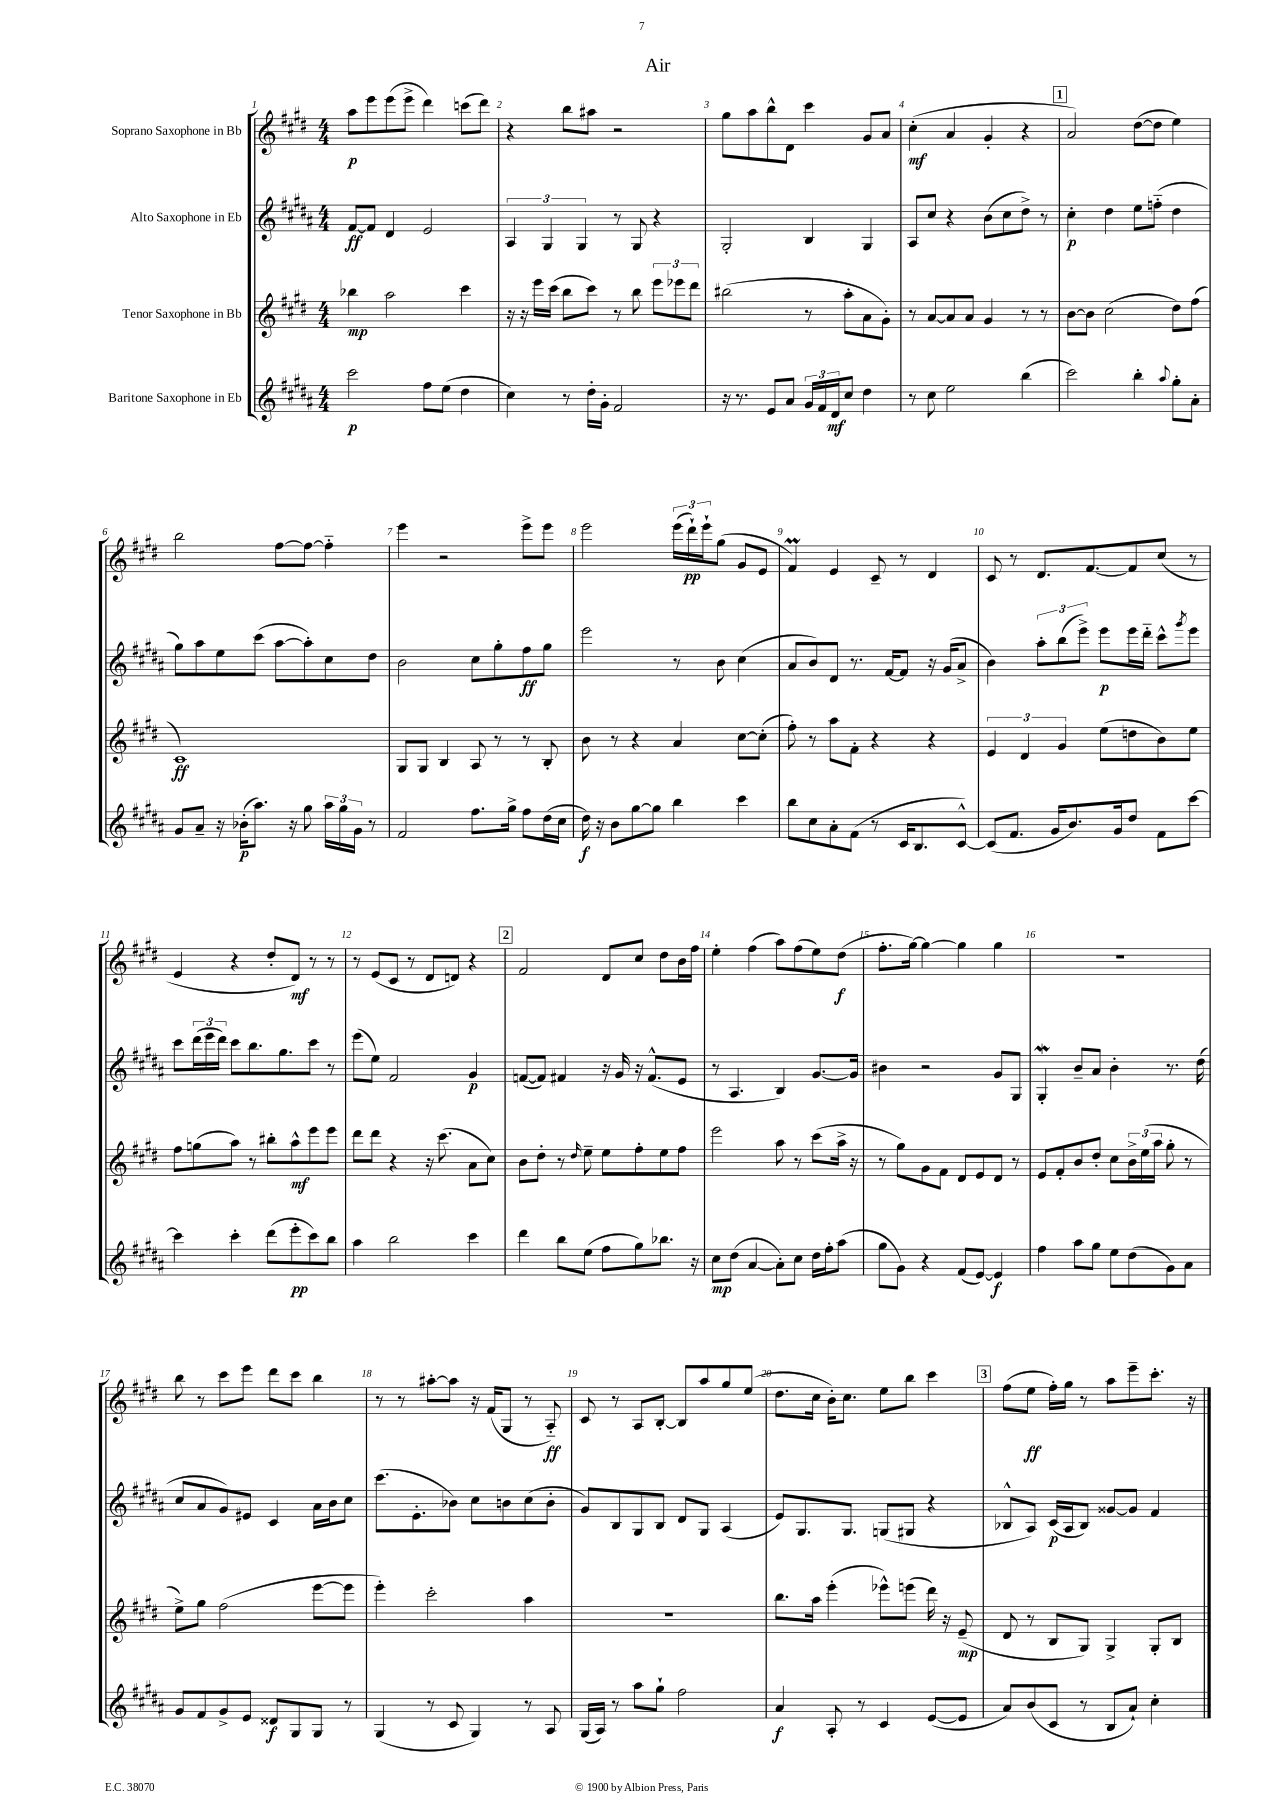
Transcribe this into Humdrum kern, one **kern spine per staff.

**kern	**kern	**kern	**kern
*staff4	*staff3	*staff2	*staff1
*clefG2	*clefG2	*clefG2	*clefG2
*k[f#c#g#d#a#]	*k[f#c#g#d#]	*k[f#c#g#d#a#]	*k[f#c#g#d#]
*M4/4	*M4/4	*M4/4	*M4/4
2ccc#\	4bb-\	[8f#/L	8aa\L
.	.	8f#/]J	8eee\
.	2aa\	4d#/	(8eee\
.	.	.	8eee^\J
8ff#\L	.	2e/	4ddd#\)
(8ee\J	.	.	.
4dd#\	4ccc#\	.	(8ccc\L
.	.	.	8ddd#\J)
=	=	=	=
4cc#\)	16r	6A#/	4r
.	16r	.	.
.	16eee\LL	.	.
.	.	6G#/	.
.	(16ccc#\JJ	.	.
8r	8bb\L	.	8bb\L
.	.	6G#/	.
16dd#'\LL	8ccc#\J)	.	8aa#\J
16g#'\JJ	.	.	.
2f#/	8r	8r	2r
.	8bb\	8G#/	.
.	12eee\L	4r	.
.	12eee-\	.	.
.	12ddd#\J	.	.
=	=	=	=
16r	(2bb#\	2G#'/	8gg#\L
8.r	.	.	.
.	.	.	8aa\
8e/L	.	.	8bb^^\
8a#/J	.	.	8d#\J
24g#/LL	8r	4B/	4ccc#\
24f#/	.	.	.
24d#/J	.	.	.
8cc#/J	8aa'\L	.	.
4dd#\	8a\	4G#/	8g#/L
.	8g#'\J)	.	8a/J
=	=	=	=
8r	8r	8A#/L	(4cc#'\
8cc#\	[8a/L	8cc#/J	.
2ee\	8a/]	4r	4a/
.	8a/J	.	.
.	4g#/	(8b\L	4g#'/
.	.	8cc#\	.
(4bb\	8r	8dd#^\J)	4r
.	8r	8r	.
=	=	=	=
2ccc#\)	[8b\L	4cc#'\	2a/)
.	8b\]J	.	.
.	(2cc#\	4dd#\	.
4bb'\	.	8ee\L	([8dd#\L
.	.	(8ff'~\J	8dd#\]J
8qqaa#/	.	.	.
8gg#'\L	8dd#\L)	4dd#\	4ee\)
8a#'\J	(8ff#\J	.	.
=	=	=	=
8g#/L	1c#)	8gg#\L)	2bb\
8a#~/J	.	8aa#\	.
16r	.	8ee\	.
(16b-'\LK	.	.	.
8.aa#\J)	.	(8ccc#\J	.
.	.	[8aa#\L	[8ff#\L
16r	.	.	.
8gg#\	.	8aa#'\])	8ff#\_J
24aa#\LL	.	8cc#\	4ff#'~\]
24gg#\	.	.	.
24g#\JJ	.	.	.
8r	.	8dd#\J	.
=	=	=	=
2f#/	8G#/L	2b\	4eee\
.	8G#/J	.	.
.	4B/	.	2r
8.ff#\L	8A/	8cc#\L	.
.	8r	8gg#'\	.
16gg#^\Jk	.	.	.
8ff#\L	8r	8ff#\	8eee^\L
(16dd#\L	8B'/	8gg#\J	8eee\J
16cc#\JJ	.	.	.
=	=	=	=
16dd#\)	8b\	2eee\	2eee\
16r	.	.	.
8b\L	8r	.	.
[8gg#\	4r	.	.
8gg#\]J	.	.	.
4bb\	4a/	8r	(24eee\LL
.	.	.	24ddd#`\)
.	.	.	24eee`\J
.	.	8b\	(8gg#\J
4ccc#\	[8cc#\L	(4cc#\	8g#/L
.	(8cc#'\]J	.	8e/J
=	=	=	=
8bb\L	8ff#'\)	8a#/L	4f#/)
8cc#\	8r	8b/)	.
8a#'\	8aa\L	8d#/J	4e/
(8f#\J	8f#'\J	8.r	.
8r	4r	.	8c#~/
.	.	[16f#/LK	.
16c#/LK	.	8f#/]J	8r
8.B/	.	.	.
.	4r	16r	4d#/
.	.	(16g#/LK	.
[8c#^^/J)	.	8a#^/J	.
=	=	=	=
(8c#/]L	6e/	4b\)	8c#/
8.f#/J	.	.	8r
.	6d#/	.	.
.	.	12aa#'\L	8.d#/L
16g#/LK	.	.	.
.	6g#/	(12bb\	.
8.b/)	.	.	.
.	.	12eee^\J)	.
.	.	.	[8.f#/
.	(8ee\L	8eee\L	.
16g#/k	.	.	.
8dd#/J	8dd\	16eee\L	8f#/]
.	.	16ddd#'~\JJ	.
8f#\L	8b\)	8ccc#^^\L	(8cc#/J
.	.	8qggg#/	.
[8ccc#\J	8ee\J	8eee\J	8r
=	=	=	=
4ccc#\]	8ff#\L	8ccc#\L	4e/
.	(8gg\	(24ddd#\L	.
.	.	24eee\	.
.	.	24ddd#\JJ)	.
4ccc#'\	8aa\J)	8ccc#\L	4r
.	8r	8.bb\	.
(8ddd#\L	8bb#'\L	.	8dd#'/L
.	.	8.gg#\	.
8eee'\	8aa^^\	.	8d#/J)
8ccc#\)	8eee\	8ccc#\J	8r
8bb\J	8eee\J	8r	8r
=	=	=	=
4aa#\	8ddd#\L	(8eee\L	8r
.	8ddd#\J	8ee\J)	(8e/L
2bb\	4r	2f#/	8c#/J
.	.	.	8r
.	16r	.	8d#/L
.	(8.ccc#\	.	.
.	.	.	8d/J)
4ccc#\	8a\L	4g#/	4r
.	8cc#\J)	.	.
=	=	=	=
4ddd#\	8b\L	([8f/L	2f#/
.	8dd#'\J	8f/]J)	.
8bb\L	8r	4f#/	.
.	16qqdd#/	.	.
(8ee\J	8ee~\	.	.
8ff#\L	8ee\L	16r	8d#/L
.	.	16g#/	.
8gg#\)	8ff#'\	16r	8cc#/J
.	.	(8.f#^^/L	.
8.bb-\J	8ee\	.	8dd#\L
.	8ff#\J	8e/J	16b\L
16r	.	.	16ff#\JJ
=	=	=	=
8cc#\L	2eee\	8r	4ee'\
(8dd#\J	.	4.A#/	.
[4a#/	.	.	(4ff#\
8a#'\]L)	8aa\	4B/)	8aa\L)
8cc#\J	8r	.	(8ff#\
16dd#\LL	(8ccc#\L	[8.g#/L	8ee\)
16ff#'\J	.	.	.
(8aa#\J	16aa^\Jk	.	(8dd#\J
.	16r	16g#/]Jk	.
=	=	=	=
8gg#\L	8r	4b#\	8.ff#'\L
8g#\J)	8gg#\L)	.	.
.	.	.	[16gg#\Jk)
4r	8g#\	2r	4gg#\_
.	8f#\J	.	.
(8f#/L	8d#/L	.	4gg#\]
[8e/J)	8e/	.	.
4e/]	8d#/J	8g#/L	4gg#\
.	8r	8G#/J	.
=	=	=	=
4ff#\	8e/L	4G#'/	1r
.	8f#'/	.	.
8aa#\L	8b/	8b~/L	.
8gg#\J	8dd#'/J	8a#/J	.
8ee\L	8cc#\L	4b'\	.
(8dd#\	24b^\L	.	.
.	(24ee\	.	.
.	24aa\JJ	.	.
8g#\)	8gg#'\	8.r	.
8a#\J	8r	.	.
.	.	(16dd#\	.
=	=	=	=
8g#/L	8ee^\L)	8cc#/L	8bb\
8f#/	8gg#\J	8a#/	8r
8g#^/	(2ff#\	8g#/)	8ccc#\L
8e/J	.	8e#/J	8eee\J
8d##/L	.	4c#/	8ddd#\L
8G#/	.	.	8ccc#\J
8G#/J	[8eee\L	16a#\LL	4bb\
.	.	16b\J	.
8r	8eee\]J	8cc#\J	.
=	=	=	=
(4G#/	4eee'\)	(8.ccc#\L	8r
.	.	.	8r
.	.	8.e'\	.
8r	2ccc#'\	.	[8aa#'\L
8c#/	.	8b-\J)	8aa#\]J
4G#/)	.	8cc#\L	16r
.	.	.	(16f#/LK
.	.	8b\	8G#/J
8r	4aa\	(8cc#\	8r
8A#/	.	8b'\J	8A'~/)
=	=	=	=
(16G#/LL	1r	8g#/L)	8c#/
16A#/JJ)	.	.	.
8r	.	8B/	8r
8aa#\L	.	8G#/	8A/L
8gg#`\J	.	8B/J	[8B'/J
2ff#\	.	8d#/L	8B/]L
.	.	8G#/J	8aa/
.	.	(4A#/	8gg#/
.	.	.	(8ee/J
=	=	=	=
4a#/	8.bb\L	8e/L)	8.dd#\L
.	.	8.G#/	.
.	16aa\Jk	.	16cc#\Jk
8A#'/	(4eee'\	.	16b'\LK)
.	.	8.G#/J	8.cc#\J
8r	.	.	.
4c#/	8eee-^^\L)	(8G/L	8ee\L
.	(8eee\J	8G#/J	8bb\J
([8e/L	16ddd#\)	4r	4ccc#\
.	16r	.	.
8e/]J	(8e~/	.	.
=	=	=	=
8a#/L)	8d#/	8B-^^/L	(8ff#\L
(8b/	8r	8A#/J)	8ee\J
8c#/J	8B/L	(16c#/LL	16ff#'\LL)
.	.	16A#/J	16gg#\JJ
8r	8G#/J)	8B-/J)	8r
8B/L	4G#^/	[8g##/L	8aa\L
8a#`/J)	.	8g##/]J	8eee~\
4cc#'\	8G#'/L	4f#/	8.ccc#'\J
.	8B/J	.	.
.	.	.	16r
==	==	==	==
*-	*-	*-	*-
